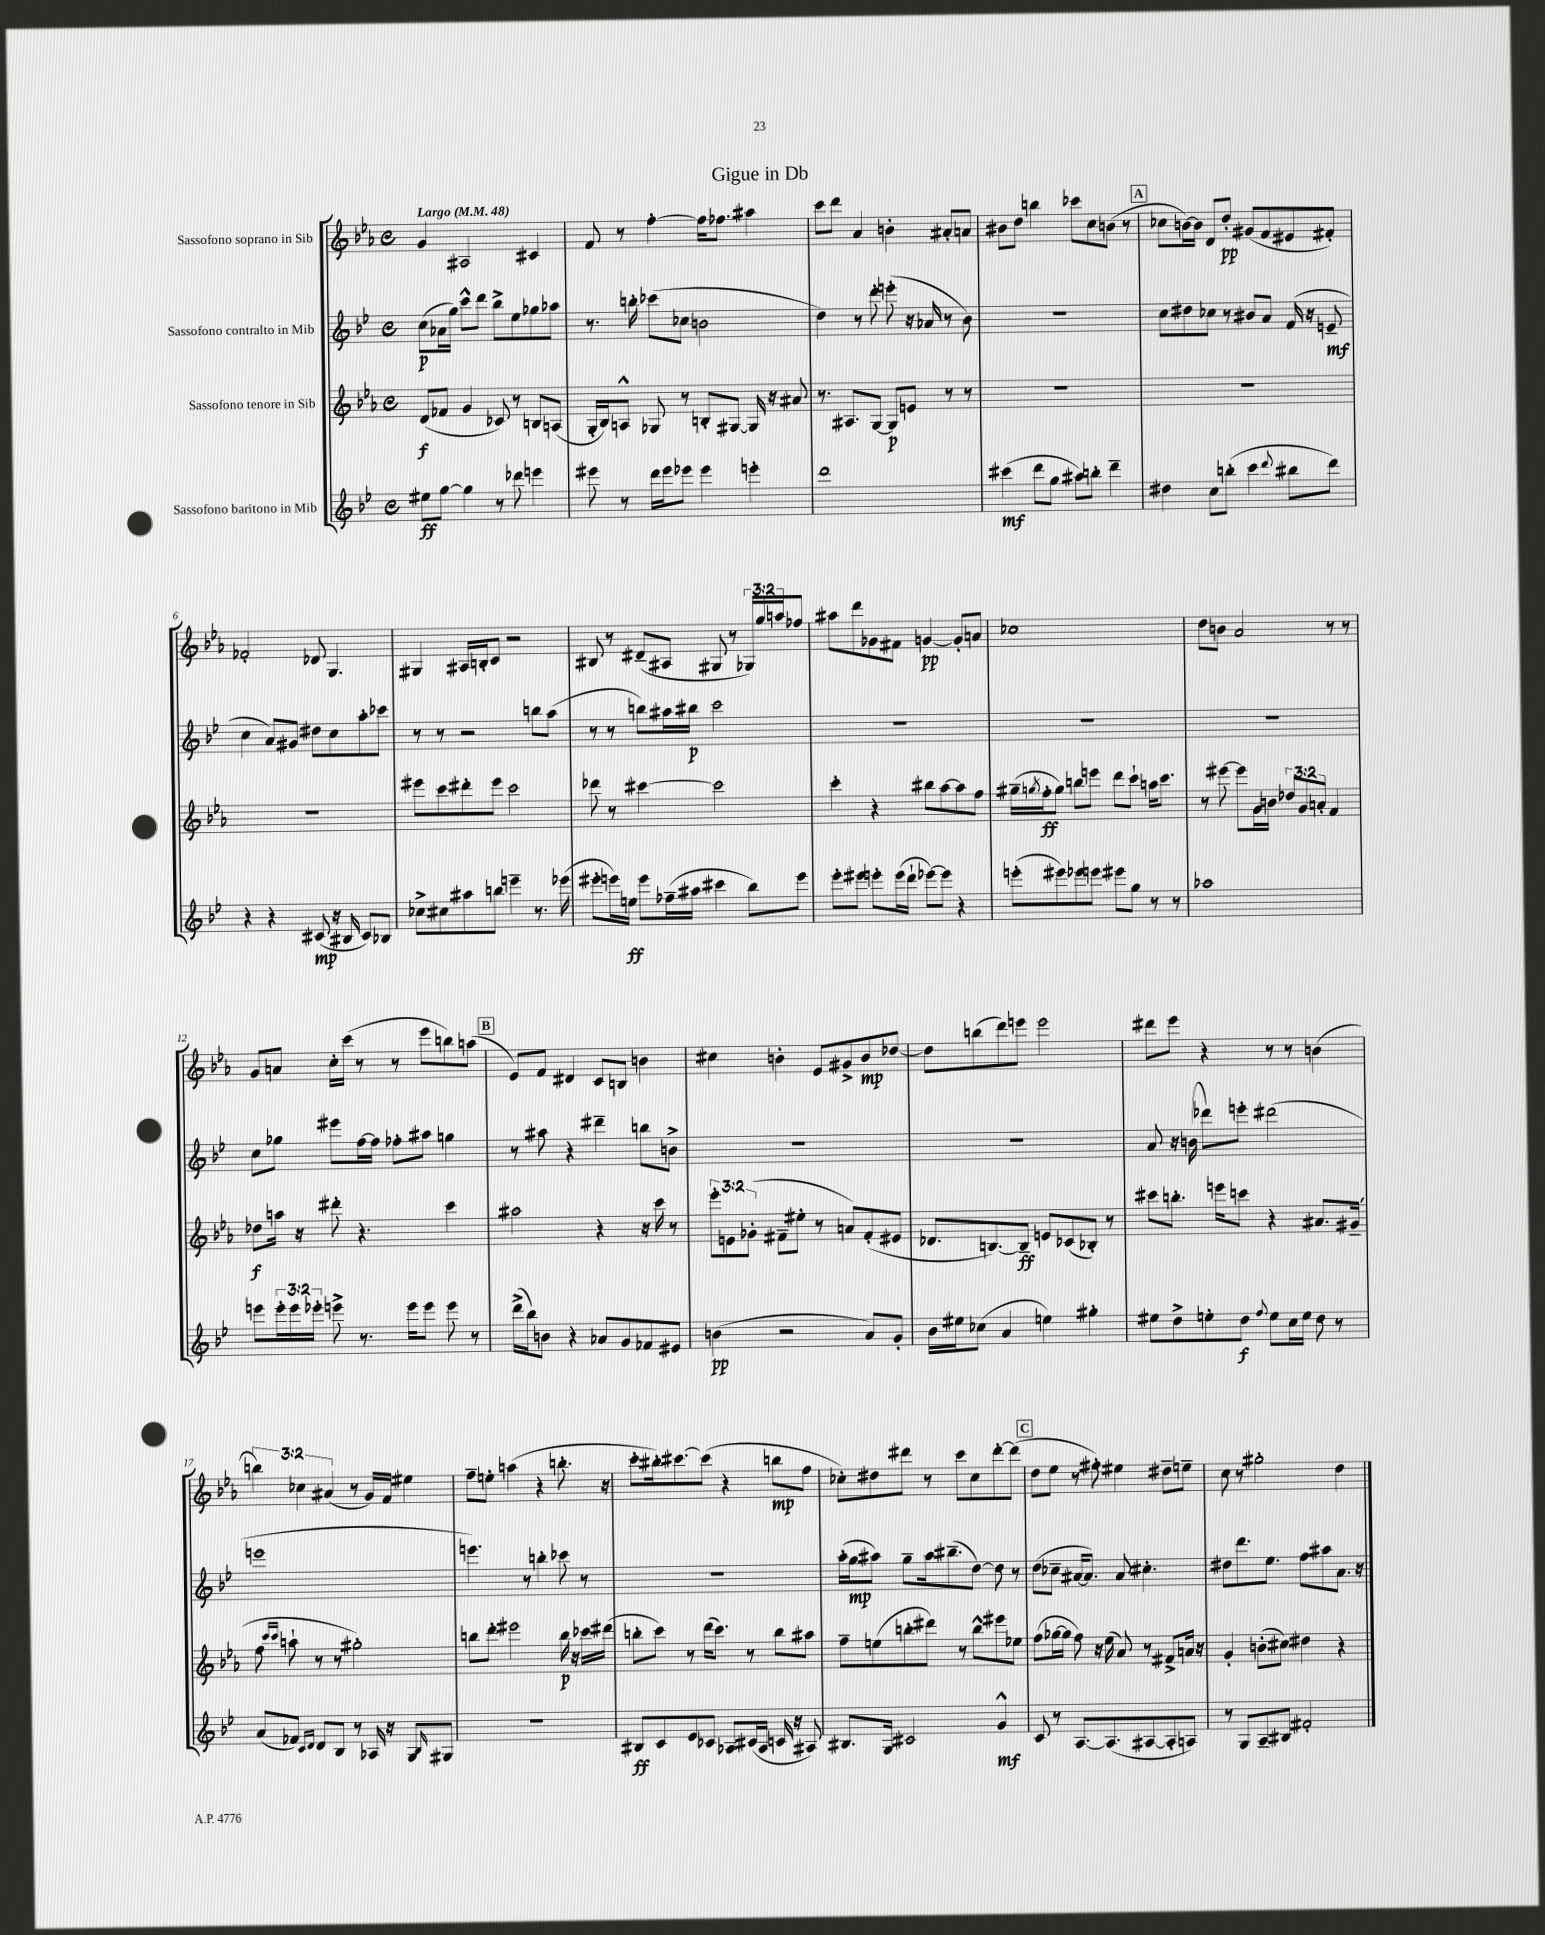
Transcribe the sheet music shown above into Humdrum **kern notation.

**kern	**dynam	**kern	**dynam	**kern	**dynam	**kern	**dynam
*part4	*part4	*part3	*part3	*part2	*part2	*part1	*part1
*staff4	*staff4	*staff3	*staff3	*staff2	*staff2	*staff1	*staff1
*I"Sassofono baritono in Mib	*	*I"Sassofono tenore in Sib	*	*I"Sassofono contralto in Mib	*	*I"Sassofono soprano in Sib	*
*clefG2	*	*clefG2	*	*clefG2	*	*clefG2	*
*k[b-e-]	*	*k[b-e-a-]	*	*k[b-e-]	*	*k[b-e-a-]	*
*M4/4	*	*M4/4	*	*M4/4	*	*M4/4	*
*met(c)	*	*met(c)	*	*met(c)	*	*met(c)	*
*MM48	*	*MM48	*	*MM48	*	*MM48	*
=1	=1	=1	=1	=1	=1	=1	=1
!	!	!	!	!	!	!LO:TX:a:B:t=Largo	!
8ee#X\L	ff	(8d/L	f	(8cc\L	p	4g/	.
[8gg\J	.	8f-X/J	.	16a-X\L	.	.	.
.	.	.	.	16gg\JJ)	.	.	.
4gg\]	.	4g/	.	8ccc^^\L	.	2A#X/	.
.	.	.	.	8ddd\J	.	.	.
8r	.	8c-X/)	.	8bb-^\L	.	.	.
8ddd-X\	.	8r	.	8ee-\	.	.	.
4eeen\	.	8Bn/L	.	8gg-X\	.	4c#X/	.
.	.	(8An/J	.	8aa-X\J	.	.	.
=2	=2	=2	=2	=2	=2	=2	=2
8eee#X\	.	16G'/LL	.	8.r	.	8f/	.
.	.	16B-/J)	.	.	.	.	.
8r	.	8An^^/J	.	.	.	8r	.
.	.	.	.	16bbn'\	.	.	.
16ddd\LL	.	8G-X/	.	(8ccc-X\L	.	[4ff'\	.
16eee#\J	.	.	.	.	.	.	.
8eee-X\J	.	8r	.	8cc-X\J	.	.	.
4eee-\	.	8Bn'/L	.	2bn\	.	16ff\KL]	.
.	.	.	.	.	.	8.ff-X\J	.
.	.	[8G#X/J	.	.	.	.	.
4eeen'\	.	16G#/]	.	.	.	4aa#X\	.
.	.	16r	.	.	.	.	.
.	.	8a#X/	.	.	.	.	.
=3	=3	=3	=3	=3	=3	=3	=3
1ddd	.	8.r	.	4dd\)	.	8ccc\L	.
.	.	.	.	.	.	8ddd\J	.
.	.	8.A#X/L	.	.	.	.	.
.	.	.	.	8r	.	4a-/	.
.	.	[8G/J	.	8ddd'\	.	.	.
.	.	8G/L]	p	(8eeen'\	.	4bn'\	.
.	.	8en/J	.	16r	.	.	.
.	.	.	.	16a-X/	.	.	.
.	.	8r	.	8r	.	8a#X'/L	.
.	.	8r	.	8b-\)	.	8an/J	.
=4	=4	=4	=4	=4	=4	=4	=4
(4ccc#X\	mf	1r	.	1r	.	8b#X\L	.
.	.	.	.	.	.	8dd\J	.
8ddd\L	.	.	.	.	.	4bbn\	.
8gg\J	.	.	.	.	.	.	.
8aa#X\L)	.	.	.	.	.	8ccc-X\L	.
8bbn'\J	.	.	.	.	.	8cc\	.
4ddd~\	.	.	.	.	.	(8bn\J	.
.	.	.	.	.	.	8r	.
!!LO:REH:place=s1:t=A
=5	=5	=5	=5	=5	=5	=5	=5
4dd#X\	.	1r	.	8cc\L	.	8cc-X\L	.
.	.	.	.	8dd#X\	.	[16bn\L)	.
.	.	.	.	.	.	16b\JJ]	.
8cc\L	.	.	.	8cc-X\J	.	8d/L	.
(8bbn'\J	.	.	.	8r	.	8dd'/J	pp
4ccc\	.	.	.	8b#X/L	.	(8g#X/L	.
.	.	.	.	8a/J	.	8f/	.
8qqddd/	.	.	.	.	.	.	.
8bb#X\L	.	.	.	(16f/	.	8e#X/	.
.	.	.	.	16r	.	.	.
8ddd\J)	.	.	.	8en~/	mf	8f#X'/J)	.
!!LO:LB:g=z
=6	=6	=6	=6	=6	=6	=6	=6
4r	.	1r	.	4cc\	.	2f-X'/	.
4r	.	.	.	8a/L)	.	.	.
.	.	.	.	8g#X/J	.	.	.
(8c#X/	mp	.	.	8dd#X\L	.	8d-X/	.
16r	.	.	.	8cc\	.	4.G/	.
16B#X/	.	.	.	.	.	.	.
8c#/L)	.	.	.	8aa'\	.	.	.
8B-X/J	.	.	.	8ccc-X\J	.	.	.
=7	=7	=7	=7	=7	=7	=7	=7
8cc-X^\L	.	8eee#X\L	.	8r	.	4G#X/	.
8cc#X\	.	8ccc\	.	8r	.	.	.
8aa#X\	.	8ddd#X'\	.	2r	.	16A#X/LL	.
.	.	.	.	.	.	16Bn'/J	.
8bbn\J	.	8eee#\J	.	.	.	8c/J	.
4eeen~\	.	2ccc\	.	.	.	2r	.
8.r	.	.	.	8bbn\L	.	.	.
.	.	.	.	(8aa\J	.	.	.
(16eee-X\	.	.	.	.	.	.	.
=8	=8	=8	=8	=8	=8	=8	=8
8eee#X'\L	.	8ddd-X\	.	8r	.	8B#X/	.
16eeen\L)	.	8r	.	8r	.	8r	.
16een\JJ	ff	.	.	.	.	.	.
8eee\L	.	[4ccc#X\	.	8bbn\L)	.	(8d#X~/L	.
(16ff-X~\L	.	.	.	16aa#X\L	.	8A#X/J	.
16aa#X\JJ	.	.	.	16bb#X\JJ	p	.	.
4ccc#X\	.	2ccc#\]	.	2ccc\	.	8G#X/	.
.	.	.	.	.	.	8r	.
8bb-\L)	.	.	.	.	.	24G-X/LL)	.
.	.	.	.	.	.	24gg/	.
.	.	.	.	.	.	24aan/J	.
8eee\J	.	.	.	.	.	8ff-X/J	.
=9	=9	=9	=9	=9	=9	=9	=9
8eee-'\L	.	4ccc'\	.	1r	.	8aa#X\L	.
8eee#X\J	.	.	.	.	.	8ddd\	.
8eeen'\L	.	4r	.	.	.	8g-X\	.
(16eee\L	.	.	.	.	.	8f#X\J	.
16ddd`\JJ	.	.	.	.	.	.	.
[8eee-X\L)	.	8bb#X\L	.	.	.	[4gn/	pp
8eee-\J]	.	[8aa-\	.	.	.	.	.
4r	.	8aa-\]	.	.	.	8g'/L]	.
.	.	8ff\J	.	.	.	8an/J	.
=10	=10	=10	=10	=10	=10	=10	=10
(8eeen'\L	.	(16gg#X~\LL	.	1r	.	1cc-X	.
.	.	8qggn/	.	.	.	.	.
.	.	16ff'\J	ff	.	.	.	.
8eee#X\)	.	8gg\J)	.	.	.	.	.
8eee-X\	.	8bbn\L	.	.	.	.	.
8eeen\J	.	8eeen\J	.	.	.	.	.
8eee#X\L	.	8ddd\L	.	.	.	.	.
8gg\J	.	8ccc`\J	.	.	.	.	.
8r	.	16aan\KL	.	.	.	.	.
.	.	8.ccc\J	.	.	.	.	.
8r	.	.	.	.	.	.	.
=11	=11	=11	=11	=11	=11	=11	=11
1aa-X	.	8r	.	1r	.	8dd\L	.
.	.	[8eee#X\	.	.	.	8bn\J	.
.	.	8eee#\L]	.	.	.	2a-/	.
.	.	16g\L	.	.	.	.	.
.	.	16bn\JJ	.	.	.	.	.
.	.	12dd-X/L	.	.	.	.	.
.	.	12g/	.	.	.	.	.
.	.	12an'/J	.	.	.	.	.
.	.	4f/	.	.	.	8r	.
.	.	.	.	.	.	8r	.
!!LO:LB:g=z
=12	=12	=12	=12	=12	=12	=12	=12
8eeen\L	.	8dd-X\L	f	8cc\L	.	8g/L	.
24eee'\L	.	16aan\Jk	.	8gg-X\J	.	8an/J	.
24eee\	.	.	.	.	.	.	.
.	.	16r	.	.	.	.	.
24eee-X'\JJ	.	.	.	.	.	.	.
8eeen^\	.	8ddd#X'\	.	8eee#X\L	.	16cc'\LL	.
.	.	.	.	.	.	(16ccc\JJ	.
8.r	.	4.r	.	[16ff\L	.	8r	.
.	.	.	.	16ff\JJ]	.	.	.
.	.	.	.	8ff-X'\L	.	8r	.
16eee\KL	.	.	.	.	.	.	.
8eee\J	.	.	.	8aa#X\J	.	8eee-\L	.
8eee\	.	4ccc\	.	4ggn\	.	8bbn\)	.
8r	.	.	.	.	.	(8aan\J	.
!!LO:REH:place=s1:t=B
=13	=13	=13	=13	=13	=13	=13	=13
(16ddd^\LL	.	2aa#X\	.	8r	.	8e-/L)	.
16bb-\J)	.	.	.	.	.	.	.
8bn\J	.	.	.	8aa#X\	.	8f/J	.
4r	.	.	.	4r	.	4d#X/	.
8a-X/L	.	4r	.	4ddd#X~\	.	8c/L	.
8g/	.	.	.	.	.	8Bn/J	.
8f-X/	.	16r	.	8bbn\L	.	4bn\	.
.	.	16ccc\	.	.	.	.	.
8e#X/J	.	8r	.	8bn^\J	.	.	.
=14	=14	=14	=14	=14	=14	=14	=14
(4bn\	pp	12eee-'\L	.	1r	.	4cc#X\	.
.	.	12en\	.	.	.	.	.
.	.	(12g-X'\J	.	.	.	.	.
2r	.	8f#X~\L	.	.	.	4bn'\	.
.	.	8ee#X'\J	.	.	.	.	.
.	.	8r	.	.	.	8e-/L	.
.	.	8an/L)	.	.	.	8g#X^/	.
8a/L)	.	(8f#'/	.	.	.	8b/	mp
8g'/J	.	8e#X/J	.	.	.	[8dd-X/J	.
=15	=15	=15	=15	=15	=15	=15	=15
16b-\LL	.	8.d-X/L	.	1r	.	8dd-\L]	.
16ee#X\J	.	.	.	.	.	.	.
(8cc-X\J	.	.	.	.	.	(8bbn\	.
.	.	[8.Bn/)	.	.	.	.	.
4a/	.	.	.	.	.	8ddd\)	.
.	.	8B~/J]	ff	.	.	8eeen\J	.
4een\)	.	8en/L	.	.	.	2eee\	.
.	.	(8c-X/	.	.	.	.	.
4gg#X'\	.	8B-X'/J)	.	.	.	.	.
.	.	8r	.	.	.	.	.
=16	=16	=16	=16	=16	=16	=16	=16
8ee#X\L	.	8ccc#X\L	.	8a/	.	8ddd#X\L	.
8dd^\	.	8.bbn'\J	.	16r	.	8eee-\J	.
.	.	.	.	(16bn\	.	.	.
8een'\	.	.	.	8ddd-X\L)	.	4r	.
.	.	16eeen\KL	.	.	.	.	.
8dd\J	f	8cccn\J	.	8eeen'\J	.	.	.
8qqff/	.	.	.	.	.	.	.
8ee\L	.	4r	.	(2ddd#X\	.	8r	.
16cc\L	.	.	.	.	.	8r	.
16ee\JJ	.	.	.	.	.	.	.
8dd\	.	8.a#X/L	.	.	.	(4bn\	.
8r	.	.	.	.	.	.	.
.	.	(16g#X~/Jk	.	.	.	.	.
!!LO:LB:g=z
=17	=17	=17	=17	=17	=17	=17	=17
(8a/L	.	8ff\	.	1eeen	.	6bbn\)	.
.	.	16qqccc/LL	.	.	.	.	.
.	.	16qqccc/JJ	.	.	.	.	.
8f-X/J)	.	8aan`\	.	.	.	.	.
.	.	.	.	.	.	6cc-X\	.
16qqc/LL	.	.	.	.	.	.	.
16qqd/JJ	.	.	.	.	.	.	.
8d/L	.	8r	.	.	.	.	.
.	.	.	.	.	.	(6a#X/	.
8B-/J	.	8r	.	.	.	.	.
8r	.	2gg#X'\)	.	.	.	8r	.
16A-X/	.	.	.	.	.	16g/LL)	.
16r	.	.	.	.	.	16f/JJ	.
8G/L	.	.	.	.	.	4ee#X\	.
16qqB-/	.	.	.	.	.	.	.
8G#X/J	.	.	.	.	.	.	.
=18	=18	=18	=18	=18	=18	=18	=18
1r	.	8bbn\L	.	4.eeen\)	.	8ff~\L	.
.	.	8ddd'\J	.	.	.	8een'\J	.
.	.	2eee#X\	.	.	.	(4aan\	.
.	.	.	.	8r	.	.	.
.	.	.	.	4bbn'\	.	4r	.
.	.	16bb\	p	8ccc-X\	.	8.bbn'\	.
.	.	16r	.	.	.	.	.
.	.	16ccc-X\LL	.	8r	.	.	.
.	.	(16ddd#X\JJ	.	.	.	16r	.
=19	=19	=19	=19	=19	=19	=19	=19
8B#X/L	ff	8bbn'\L	.	1r	.	8ccc'\L	.
8c/	.	8ccc\J)	.	.	.	16bb#X'\k)	.
.	.	.	.	.	.	[8.ccc#X\	.
8e-/	.	8r	.	.	.	.	.
8c-X/J	.	(16ddd\KL	.	.	.	(8ccc#\J]	.
.	.	8.ccc\J)	.	.	.	.	.
8A-X/L	.	.	.	.	.	4r	.
(16c#X/L	.	8r	.	.	.	.	.
16A-/JJ	.	.	.	.	.	.	.
16cn/	.	8bb\L	.	.	.	8bbn\L	mp
16r	.	.	.	.	.	.	.
8A#X/)	.	8aa#X\J	.	.	.	8ff\J	.
=20	=20	=20	=20	=20	=20	=20	=20
8.B#X/L	.	8ff~\L	.	(16aa'\LL	.	8cc-X'\L)	.
.	.	.	.	16gg\J	mp	.	.
.	.	(8een\	.	8aa#X\J)	.	8dd#X\	.
16G/Jk	.	.	.	.	.	.	.
2c#X/	.	8bbn'\	.	8gg~\L	.	8ddd#X\J	.
.	.	8ddd#X\J)	.	16aa#\k	.	8r	.
.	.	.	.	(8.bb#X~\	.	.	.
.	.	8r	.	.	.	8ccc\L	.
.	.	8bb^^\L	.	[8dd\J)	.	8cc-\	.
4g^^/	mf	8eee#X\	.	8dd\]	.	[8ddd#'\	.
.	.	8ee-X\J	.	8r	.	(8ddd#\J]	.
!!LO:REH:place=s1:t=C
=21	=21	=21	=21	=21	=21	=21	=21
8c/	.	(8ff\L	.	(8dd\L	.	8dd\L	.
8r	.	[16gg-X\L	.	8cc-X~\J	.	8ee-\J	.
.	.	16gg-\JJ]	.	.	.	.	.
[8.A/L	.	8ff\)	.	[16a#X/KL	.	8r	.
.	.	.	.	8.a#/J])	.	.	.
.	.	16r	.	.	.	8ff#X'\)	.
(8.A/]	.	(16ee-\	.	.	.	.	.
.	.	8a-/)	.	8a#/	.	4ee#X\	.
[8A#X/	.	8r	.	4.cc#X'\	.	.	.
8A#'/]	.	8f#X^/L	.	.	.	8dd#X~\L	.
8An/J)	.	16an/Jk	.	.	.	8een~\J	.
.	.	16r	.	.	.	.	.
=22	=22	=22	=22	=22	=22	=22	=22
8r	.	4g'/	.	8dd#X\L	.	8cc\	.
8G/L	.	.	.	8.ddd\	.	8r	.
8A~/	.	(8bn'\L	.	.	.	2gg#X'\	.
.	.	.	.	8.ee-\J	.	.	.
8B#X/J	.	8cc#X\J)	.	.	.	.	.
2f#X'/	.	4dd#X\	.	8ff\L	.	.	.
.	.	.	.	8aa#X\	.	.	.
.	.	4r	.	8.a\J	.	4dd\	.
.	.	.	.	16r	.	.	.
==	==	==	==	==	==	==	==
*-	*-	*-	*-	*-	*-	*-	*-
